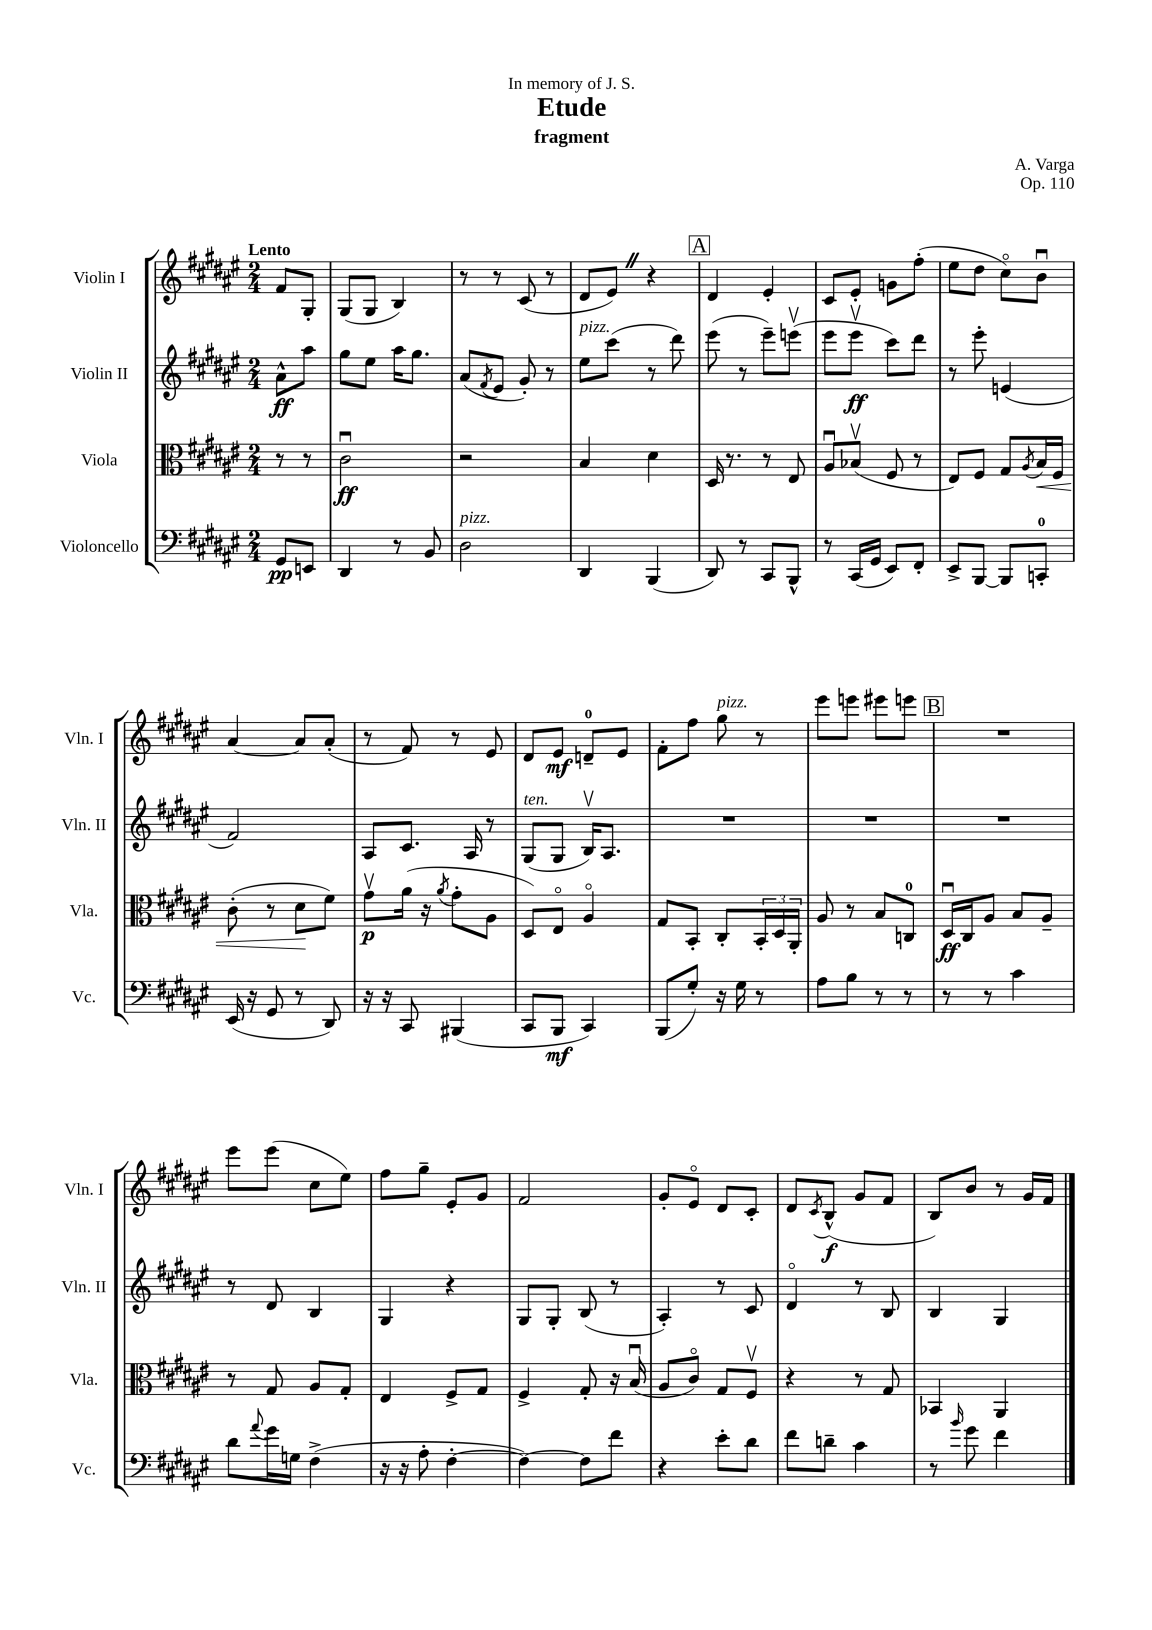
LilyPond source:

\header { title = "Etude" composer = "A. Varga" subtitle = "fragment" dedication = "In memory of J. S." opus = "Op. 110" }
<<
\new StaffGroup <<
\new Staff = "s0" \with { instrumentName = "Violin I" shortInstrumentName = "Vln. I" } {
    \clef treble \key fis \major \numericTimeSignature \time 2/4 \partial 4 \tempo "Lento"
    fis'8 gis8-. |
    gis8( gis8 b4) |
    r8 r8 cis'8( r8 |
    dis'8 eis'8) \once \override BreathingSign.text = \markup { \musicglyph "scripts.caesura.straight" } \breathe r4 |
    \mark \markup { \box "A" } dis'4 eis'4-. |
    cis'8 eis'8-. g'8 fis''8-.( |
    eis''8 dis''8 cis''8\flageolet) b'8\downbow |
    ais'4~ ais'8 ais'8-.( |
    r8 fis'8) r8 eis'8 |
    dis'8 eis'8\mf d'8-0-- eis'8 |
    fis'8-. fis''8 gis''8^\markup { \italic "pizz." } r8 |
    eis'''8 e'''8 eis'''8 e'''8 |
    \mark \markup { \box "B" } R2 |
    eis'''8 eis'''8( cis''8 eis''8) |
    fis''8 gis''8-- eis'8-. gis'8 |
    fis'2 |
    gis'8-. eis'8\flageolet dis'8 cis'8-. |
    dis'8 \acciaccatura { cis'8 } b8-^\f( gis'8 fis'8 |
    b8) b'8 r8 gis'16 fis'16 \bar "|." |
}
\new Staff = "s1" \with { instrumentName = "Violin II" shortInstrumentName = "Vln. II" } {
    \clef treble \key fis \major \numericTimeSignature \time 2/4 \partial 4
    ais'8-^\ff ais''8 |
    gis''8 eis''8 ais''16 gis''8. |
    ais'8( \acciaccatura { fis'8 } eis'8 gis'8-.) r8 |
    eis''8^\markup { \italic "pizz." } cis'''8( r8 dis'''8) |
    \mark \markup { \box "A" } eis'''8( r8 eis'''8--) e'''8\upbow( |
    eis'''8 eis'''8\upbow\ff cis'''8) dis'''8 |
    r8 eis'''8-. e'4( |
    fis'2) |
    ais8 cis'8. ais16 r8 |
    gis8^\markup { \italic "ten." }( gis8 b16\upbow) ais8. |
    R2 |
    R2 |
    \mark \markup { \box "B" } R2 |
    r8 dis'8 b4 |
    gis4 r4 |
    gis8 gis8-. b8( r8 |
    ais4-.) r8 cis'8 |
    dis'4\flageolet r8 b8 |
    b4 gis4 \bar "|." |
}
\new Staff = "s2" \with { instrumentName = "Viola" shortInstrumentName = "Vla." } {
    \clef alto \key fis \major \numericTimeSignature \time 2/4 \partial 4
    r8 r8 |
    cis'2\downbow\ff |
    r2 |
    b4 dis'4 |
    \mark \markup { \box "A" } dis16 r8. r8 eis8 |
    ais8\downbow bes8\upbow( fis8 r8 |
    eis8) fis8 gis8 \acciaccatura { ais8 } b16\< fis16 |
    cis'8-.( r8 dis'8\! fis'8) |
    gis'8\upbow\p ais'16( r16 \acciaccatura { ais'8 } gis'8-. ais8 |
    dis8) eis8\flageolet ais4\flageolet |
    gis8 b,8-. cis8-. \tuplet 3/2 { b,16-. dis16 ais,16-. } |
    ais8 r8 b8 c8-0 |
    \mark \markup { \box "B" } dis16\downbow\ff cis16 ais8 b8 ais8-- |
    r8 gis8 ais8 gis8-. |
    eis4 fis8-> gis8 |
    fis4-> gis8-. r16 b16\downbow( |
    ais8 cis'8\flageolet) gis8 fis8\upbow |
    r4 r8 gis8 |
    bes,4 ais,4 \bar "|." |
}
\new Staff = "s3" \with { instrumentName = "Violoncello" shortInstrumentName = "Vc." } {
    \clef bass \key fis \major \numericTimeSignature \time 2/4 \partial 4
    gis,8\pp e,8 |
    dis,4 r8 b,8 |
    dis2^\markup { \italic "pizz." } |
    dis,4 b,,4( |
    \mark \markup { \box "A" } dis,8) r8 cis,8 b,,8-^ |
    r8 cis,16( gis,16 eis,8) fis,8-. |
    eis,8-> b,,8~ b,,8 c,8-0-. |
    eis,16( r16 gis,8 r8 dis,8) |
    r16 r16 cis,8 bis,,4( |
    cis,8 b,,8\mf cis,4) |
    b,,8( gis8-.) r16 gis16 r8 |
    ais8 b8 r8 r8 |
    \mark \markup { \box "B" } r8 r8 cis'4 |
    dis'8 \appoggiatura { ais'8 } gis'16 g16 fis4->( |
    r16 r16 ais8-. fis4~-. |
    fis4~) fis8 fis'8 |
    r4 eis'8-. dis'8 |
    fis'8 d'8-- cis'4 |
    r8 \grace { b'16 } gis'8 fis'4 \bar "|." |
}
>>
>>
\layout { \context { \Score \remove "Bar_number_engraver" } }
